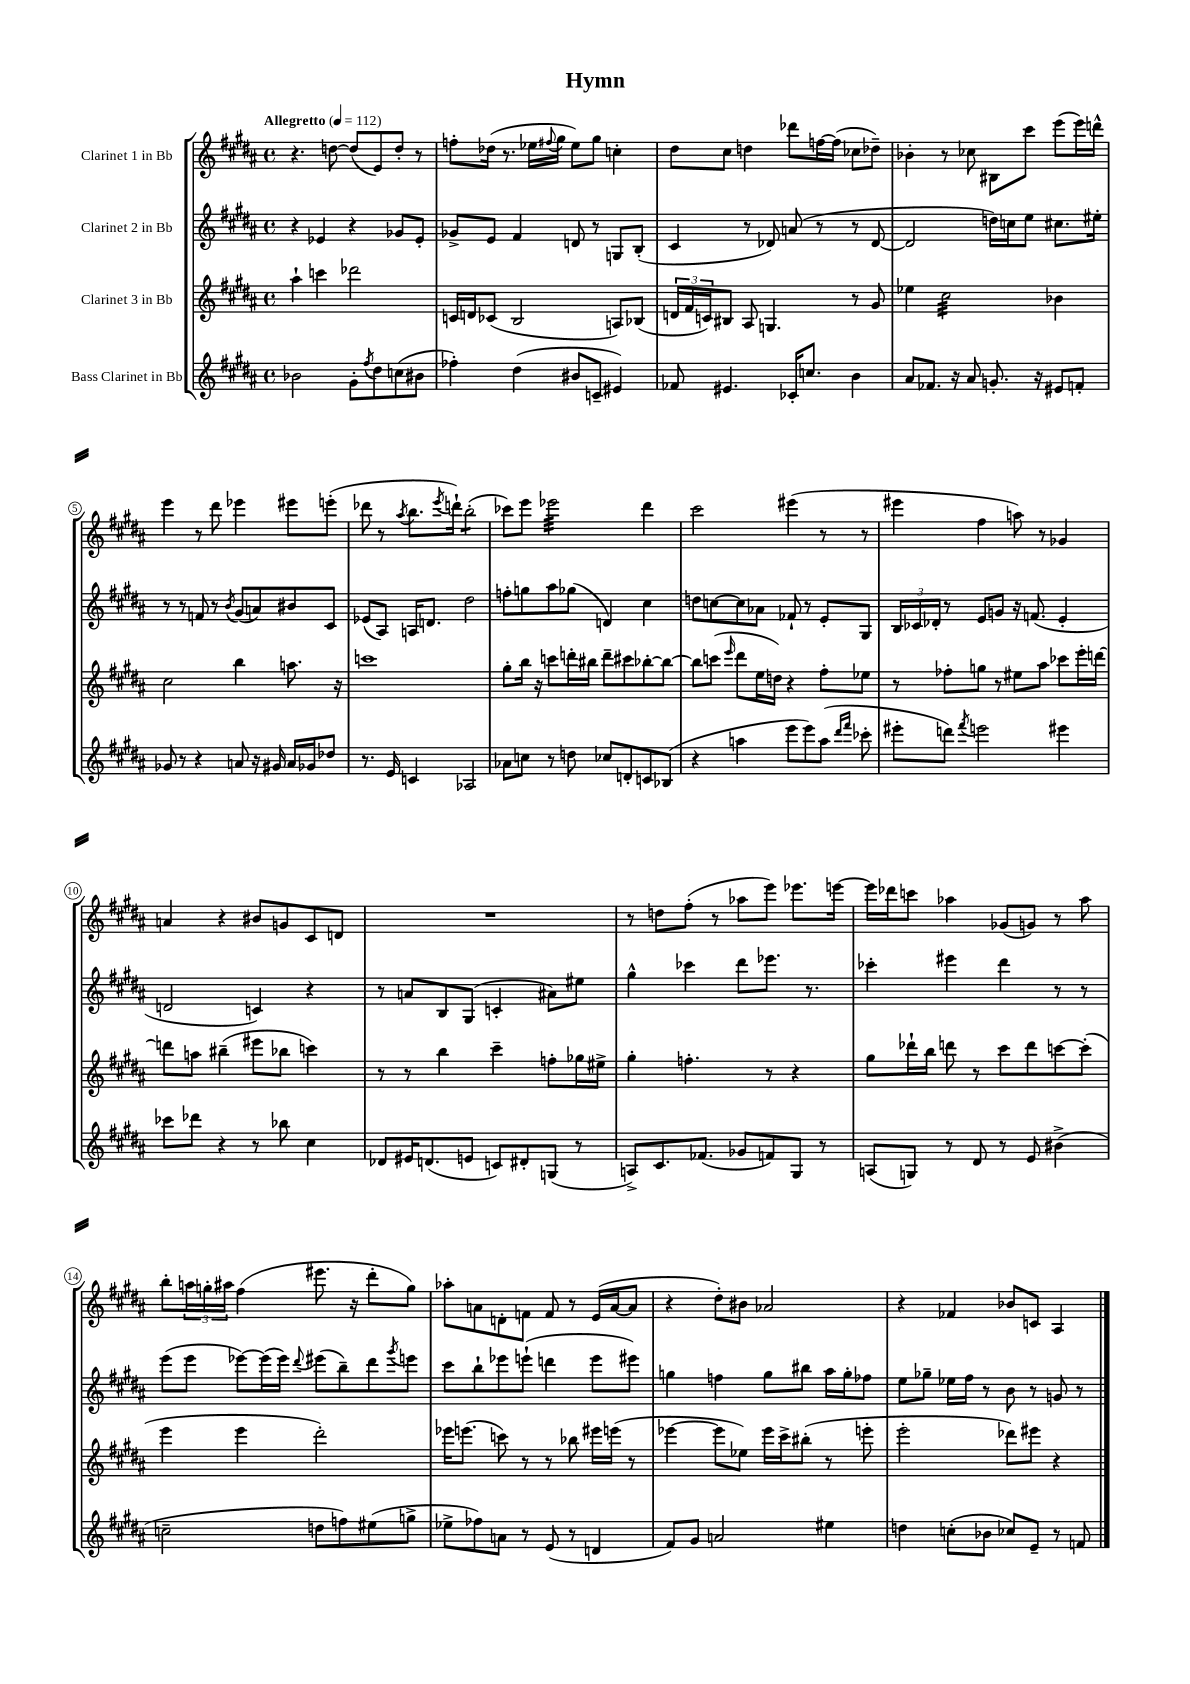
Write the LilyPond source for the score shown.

\header { title = "Hymn" }
<<
\new StaffGroup <<
\new Staff = "s0" \with { instrumentName = "Clarinet 1 in Bb" } {
    \clef treble \key b \major \defaultTimeSignature \time 4/4 \tempo "Allegretto" 4 = 112
    r4. d''8~ d''8( e'8) d''8-. r8 |
    f''8-. des''16( r8. ees''16 \appoggiatura { fis''8 } gis''16 ees''8) gis''8 c''4-. |
    dis''8 cis''8 d''4 des'''8 f''16~ f''16( ces''8 des''8--) |
    bes'4-. r8 ces''8 bis8 cis'''8 e'''8( e'''16) d'''16-^ |
    e'''4 r8 dis'''8 ees'''4 eis'''8 e'''8-.( |
    des'''8 r8 \acciaccatura { ais''8 } b''8. \acciaccatura { e'''8 } d'''16-!) b''2:8-.( |
    ces'''8) e'''8 ees'''2:32 dis'''4 |
    cis'''2 eis'''4( r8 r8 |
    eis'''4 fis''4 a''8) r8 ges'4 |
    a'4 r4 bis'8 g'8 cis'8 d'8 |
    R1 |
    r8 d''8 fis''8-.( r8 aes''8 e'''8) ees'''8. e'''16~ |
    e'''16 des'''16 c'''8 aes''4 ges'8( g'8) r8 aes''8 |
    b''8-. \tuplet 3/2 { a''16 g''16-. ais''16 } fis''4( eis'''8. r16 dis'''8-. g''8) |
    aes''8-. a'8 d'8-. f'8 f'8 r8 e'16( a'16~ a'8 |
    r4 dis''8-.) bis'8 aes'2 |
    r4 fes'4 bes'8 c'8 ais4 \bar "|." |
}
\new Staff = "s1" \with { instrumentName = "Clarinet 2 in Bb" } {
    \clef treble \key b \major \defaultTimeSignature \time 4/4
    r4 ees'4 r4 ges'8 ees'8-. |
    ges'8-> e'8 fis'4 d'8 r8 g8 b8-.( |
    cis'4 r8 des'8) a'8( r8 r8 des'8~ |
    des'2 d''16) c''16 e''8 cis''8. eis''16-. |
    r8 r8 f'8 r8 \acciaccatura { b'8 } gis'8( a'8) bis'8 cis'8 |
    ees'8( ais8) a16 d'8. dis''2 |
    f''8-. g''8 ais''8 ges''8( d'4) cis''4 |
    d''8 c''8~ c''8 aes'8 fes'8-! r8 e'8-. gis8 |
    \tuplet 3/2 { b16 ces'16 des'16-. } r8 e'8 g'8 r16 f'8.( e'4-. |
    d'2 c'4) r4 |
    r8 a'8 b8 gis8( c'4-. ais'8) eis''8 |
    gis''4-^ ces'''4 dis'''8 ees'''8. r8. |
    ces'''4-. eis'''4 dis'''4 r8 r8 |
    e'''8( e'''8 ees'''8~) ees'''16( ees'''16) \appoggiatura { dis'''8 } eis'''8( b''8--) dis'''8 \acciaccatura { gis'''8 } e'''8 |
    cis'''8 b''8-! ees'''8 e'''8-!( d'''4 e'''8 eis'''8) |
    g''4 f''4 g''8 bis''8 ais''16 g''16-. fes''8 |
    e''8 ges''8-- ees''16 fis''16 r8 b'8 r8 g'8 r8 \bar "|." |
}
\new Staff = "s2" \with { instrumentName = "Clarinet 3 in Bb" } {
    \clef treble \key b \major \defaultTimeSignature \time 4/4
    ais''4-! c'''4 des'''2 |
    c'16 d'16 ces'8( b2 a8) bes8( |
    \tuplet 3/2 { d'16 fis'16 c'16) } bis8 ais8 g4. r8 gis'8 |
    ees''4 cis''2:32 bes'4 |
    cis''2 b''4 a''8. r16 |
    c'''1 |
    gis''8-. b''16 r16 c'''8 d'''16-. bis''16 d'''8-- cis'''8 bes''8~-. bes''8~ |
    bes''8 c'''8( \grace { e'''16 } dis'''8 e''16 d''16) r4 fis''8-. ees''8 |
    r8 fes''8-. g''8 r8 eis''8 ais''8 ces'''8 e'''16-. d'''16~ |
    d'''8 a''8 bis''4--( eis'''8 bes''8 c'''4) |
    r8 r8 b''4 cis'''4-- f''8-. ges''16 eis''16-> |
    gis''4-. f''4.-. r8 r4 |
    gis''8 des'''16-! b''16 d'''8 r8 cis'''8 d'''8 c'''8~ c'''8-.( |
    e'''4 e'''4 dis'''2-.) |
    ees'''16 e'''8.( c'''8) r8 r8 bes''8 eis'''16 e'''16( r8 |
    ees'''4~ ees'''8 ees''8) ees'''16 cis'''16-> bis''8-.( r8 e'''8-. |
    e'''2-. des'''8) eis'''8 r4 \bar "|." |
}
\new Staff = "s3" \with { instrumentName = "Bass Clarinet in Bb" } {
    \clef treble \key b \major \defaultTimeSignature \time 4/4
    bes'2 gis'8-. \acciaccatura { fis''8 } dis''8 c''8( bis'8 |
    fes''4-.) dis''4( bis'8 c'8-- eis'4) |
    fes'8 eis'4. ces'16-. c''8. b'4 |
    ais'8 fes'8. r16 ais'8 g'8.-. r16 eis'8 f'8-. |
    ges'8 r8 r4 a'8 r16 gis'16 a'16 ges'16 des''8 |
    r8. e'16 c'4 aes2 |
    aes'8 c''8 r8 d''8 ces''8 d'8-. c'8 bes8( |
    r4 a''4 e'''8 e'''8) a''8( \grace { dis'''16 fis'''16 } ces'''8-. |
    eis'''8-. d'''8) \acciaccatura { fis'''8 } e'''2 eis'''4 |
    ces'''8 des'''8 r4 r8 bes''8 cis''4 |
    des'8 eis'16 d'8.( e'8 c'8) dis'8-. g8( r8 |
    a8->) cis'8. fes'8.( ges'8 f'8) gis8 r8 |
    a8( g8) r8 dis'8 r8 e'8 bis'4->( |
    c''2-- d''8 f''8) eis''8( g''8-> |
    ees''8-> fes''8) a'8 r8 e'8( r8 d'4 |
    fis'8) gis'8 a'2 eis''4 |
    d''4 c''8-.( bes'8 ces''8) e'8-- r8 f'8 \bar "|." |
}
>>
>>
\layout { \context { \Score \override BarNumber.stencil = #(make-stencil-circler 0.1 0.3 ly:text-interface::print) } }
